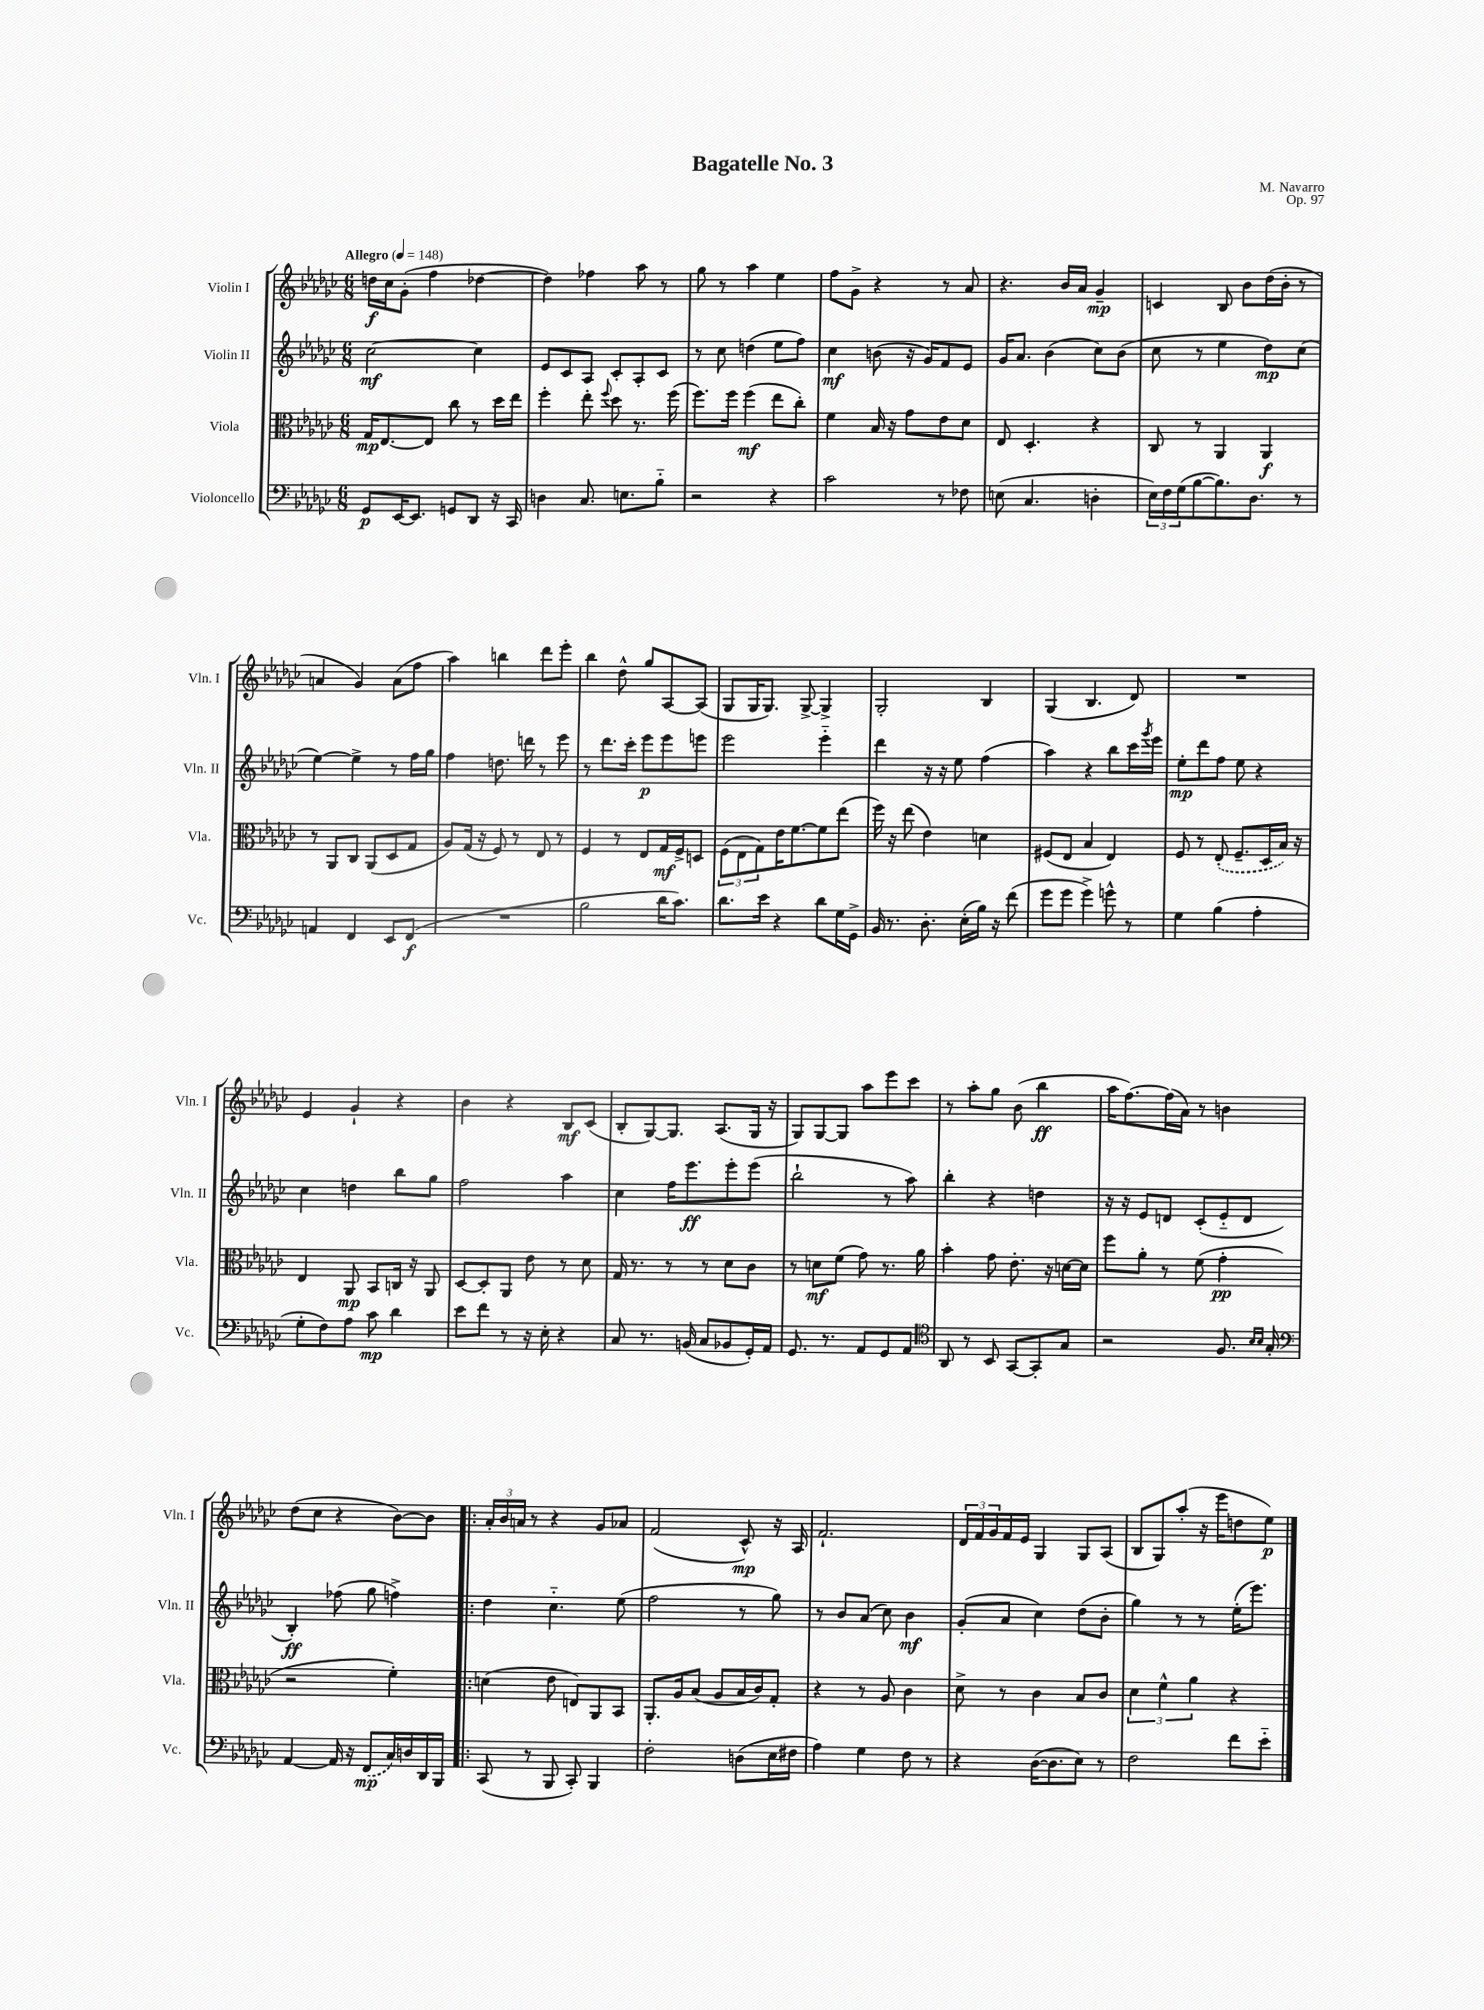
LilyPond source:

\header { title = "Bagatelle No. 3" composer = "M. Navarro" opus = "Op. 97" }
<<
\new StaffGroup <<
\new Staff = "s0" \with { instrumentName = "Violin I" shortInstrumentName = "Vln. I" } {
    \clef treble \key ges \major \numericTimeSignature \time 6/8 \tempo "Allegro" 4 = 148
    d''16\f ces''16 ges'8-.( f''4 des''4~ |
    des''4) fes''4 aes''8 r8 |
    ges''8 r8 aes''4 ees''4 |
    f''8 ges'8-> r4 r8 aes'8 |
    r4. bes'16 aes'16 ges'4--\mp |
    c'4 bes8 bes'8 des''16( bes'16-. r8 |
    a'4 ges'4) a'8( f''8 |
    aes''4) b''4 des'''8 ees'''8-. |
    bes''4 des''8-^ ges''8 aes8~ aes8( |
    ges8 ges16 ges8.) ges8~-> ges4-> |
    ges2-. bes4 |
    ges4( bes4. des'8) |
    R2. |
    ees'4 ges'4-! r4 |
    bes'4 r4 bes8\mf ces'8( |
    bes8-. ges8~) ges8. aes8.( ges16 r16 |
    ges8) ges8~ ges8 aes''8 ees'''8 ces'''8 |
    r8 aes''8-. ges''8 bes'8( bes''4\ff |
    aes''16 f''8.~) f''16( aes'16) r8 b'4 |
    des''8( ces''8 r4 bes'8~) bes'8 |
    \bar ".|:" \tuplet 3/2 { aes'16-. bes'16 a'16 } r8 r4 ges'8 aes'8 |
    f'2( ces'8-^\mp) r16 aes16 |
    f'2.-! |
    \tuplet 3/2 { des'16 f'16 ges'16 } f'16 ees'16 ges4 ges8 aes8( |
    bes8 ges8) aes''8-.( r16 ees'''16 d''8 ees''8\p) \bar "|." |
}
\new Staff = "s1" \with { instrumentName = "Violin II" shortInstrumentName = "Vln. II" } {
    \clef treble \key ges \major \numericTimeSignature \time 6/8
    ces''2~\mf ces''4 |
    ees'8 ces'8 aes8 ces'8-. aes8-. ces'8 |
    r8 ces''8 d''4( ees''8 f''8) |
    ces''4\mf b'8( r16 ges'16) f'8 ees'8 |
    ges'16 aes'8. bes'4( ces''8) bes'8( |
    ces''8 r8 ees''4 des''8\mp) ces''8( |
    ees''4~) ees''4-> r8 f''16 ges''16 |
    f''4 d''8. d'''16 r8 ees'''8 |
    r8 des'''8. ces'''16-. ees'''8\p ees'''8 e'''8 |
    ees'''2 ees'''4-_ |
    des'''4 r16 r16 ees''8 f''4( |
    aes''4) r4 bes''8 ces'''16 \acciaccatura { ges'''8 } ees'''16 |
    ees''8-.\mp des'''8 f''8 ees''8 r4 |
    ces''4 d''4 bes''8 ges''8 |
    f''2 aes''4 |
    ces''4 f''16 ees'''8.\ff ees'''8-. ees'''8( |
    bes''2-! r8 aes''8) |
    bes''4-. r4 d''4 |
    r16 r16 ees'8 d'8 ces'8-.( ees'8-_ d'8 |
    bes4-.\ff) fes''8( ges''8 f''4->) |
    \bar ".|:" des''4 ces''4.-_ ees''8( |
    f''2 r8 ges''8) |
    r8 bes'8 aes'8( ces''8) bes'4\mf |
    ges'8-.( aes'8 ces''4) des''8( bes'8-. |
    ges''4) r8 r8 ees''16-.( ees'''8.) \bar "|." |
}
\new Staff = "s2" \with { instrumentName = "Viola" shortInstrumentName = "Vla." } {
    \clef alto \key ges \major \numericTimeSignature \time 6/8
    ges16\mp ees8.~ ees8 ces''8 r8 des''16 ees''16 |
    f''4-. ees''8-. \appoggiatura { f''8 } des''8 r8. f''16( |
    f''8.) f''16 f''4\mf( ees''8 ces''8-.) |
    f'4 bes16 r16 ges'8 ees'8 des'8 |
    ees8 des4.-. r4 |
    ces8 r8 aes,4 aes,4\f |
    r8 aes,8 ces8 aes,8( des8 ges8 |
    aes8) ges16( r16 f8) r8 ees8 r8 |
    f4 r8 ees8 ges16\mf f16-> d8 |
    \tuplet 3/2 { f8( ees8 ges8) } ees'16 f'8.~ f'8 ees''8( |
    f''16) r16 ees''8( ees'4) d'4 |
    fis8( ees8 bes4 ees4) |
    f8 r8 \once \slurDashed ees8-.( f8.-- des16 bes16) r16 |
    ees4 aes,8\mp bes,8 c16 r16 aes,8 |
    des8~ des8-. aes,8 ees'8 r8 des'8 |
    ges16 r8. r8 r8 des'8 ces'8 |
    r8 d'8\mf f'8( ges'8) r8. aes'16 |
    bes'4-. ges'8 ees'8.-. r16 d'16~ d'16 |
    f''8 aes'8-. r8 f'8( ges'4-.\pp |
    r2 f'4-.) |
    \bar ".|:" d'4( ees'8 e8) aes,8 bes,8 |
    aes,8.-. aes16 bes8( aes8 bes16 ces'16) ges8-. |
    r4 r8 aes8 ces'4 |
    des'8-> r8 ces'4 bes8 ces'8 |
    \tuplet 3/2 { des'4 f'4-^ aes'4 } r4 \bar "|." |
}
\new Staff = "s3" \with { instrumentName = "Violoncello" shortInstrumentName = "Vc." } {
    \clef bass \key ges \major \numericTimeSignature \time 6/8
    ges,8\p ees,16~ ees,8. g,8 des,8 r16 ces,16 |
    d4 ces8. e8. bes8-_ |
    r2 r4 |
    ces'2 r8 fes8 |
    e8( ces4. d4-. |
    \tuplet 3/2 { ees16) f16 ges16( } bes8~ bes8.) des8. r8 |
    a,4 f,4 ees,8 f,8\f( |
    R2. |
    bes2 des'16 ces'8.) |
    des'8. ees'16 r4 des'8 ges16 ges,16-> |
    bes,16 r8. des8.-. ees16-.( bes16) r16 f'8( |
    ges'8 ges'8 ges'4->) g'8-^ r8 |
    ges4 bes4( aes4-. |
    ges8-. f8) aes8 ces'8\mp des'4 |
    ees'8 f'8 r8 r16 ees16-. r4 |
    ces8 r8. b,16( ces8 bes,8 ges,16-.) aes,16 |
    ges,8. r8. aes,8 ges,8 aes,8 |
    \clef tenor aes,8 r8 bes,8 ges,8~ ges,8-. ges8 |
    r2 f8. \grace { bes16 bes16 } ges16-. |
    \clef bass aes,4~ aes,16 r16 \once \slurDashed f,8\mp( ces16) d16 des,16 bes,,16 |
    \bar ".|:" ces,8( r8 bes,,8 ces,8-.) bes,,4 |
    f2-. d8( ees16 fis16 |
    aes4) ges4 f8 r8 |
    r4 des16~( des8. ees8) r8 |
    f2 f'8 ees'8-_ \bar "|." |
}
>>
>>
\layout { \context { \Score \remove "Bar_number_engraver" } }
